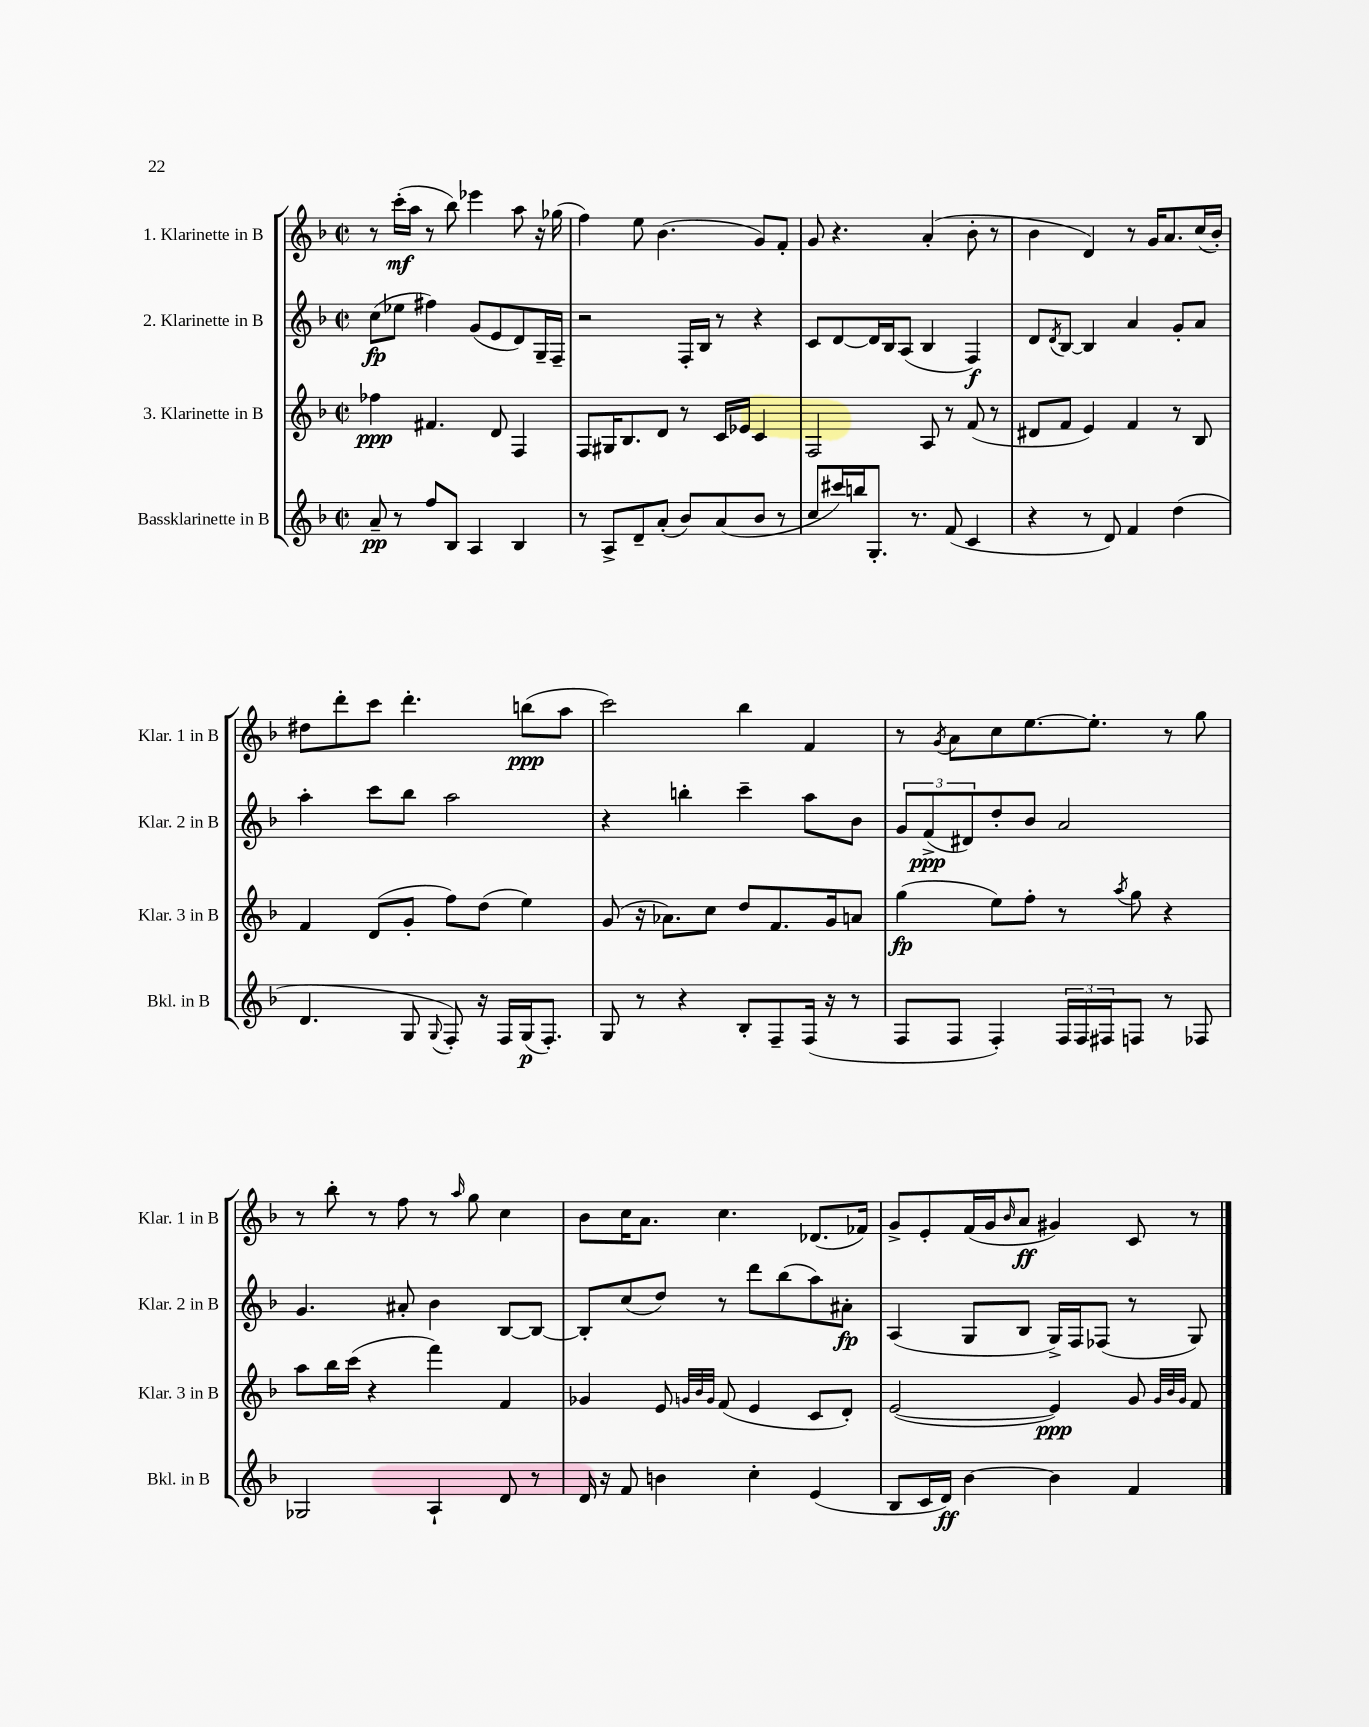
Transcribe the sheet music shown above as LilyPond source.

<<
\new StaffGroup <<
\new Staff = "s0" \with { instrumentName = "1. Klarinette in B" shortInstrumentName = "Klar. 1 in B" } {
    \clef treble \key f \major \defaultTimeSignature \time 2/2
    r8 c'''16-.\mf( a''16 r8 bes''8) ees'''4 a''8 r16 ges''16( |
    f''4) e''8 bes'4.( g'8) f'8-. |
    g'8 r4. a'4-.( bes'8-. r8 |
    bes'4 d'4) r8 g'16 a'8. c''16( bes'16-.) |
    dis''8 d'''8-. c'''8 d'''4.-. b''8\ppp( a''8 |
    c'''2) bes''4 f'4 |
    r8 \acciaccatura { g'8 } a'8 c''8 e''8.~ e''8.-. r8 g''8 |
    r8 bes''8-. r8 f''8 r8 \grace { a''16 } g''8 c''4 |
    bes'8 c''16 a'8. c''4. des'8.( fes'16) |
    g'8-> e'8-. f'16( g'16 \grace { bes'16 } a'8\ff gis'4) c'8 r8 \bar "|." |
}
\new Staff = "s1" \with { instrumentName = "2. Klarinette in B" shortInstrumentName = "Klar. 2 in B" } {
    \clef treble \key f \major \defaultTimeSignature \time 2/2
    c''8\fp( ees''8 fis''4) g'8( e'8 d'8) g16-- f16-- |
    r2 f16-. bes16 r8 r4 |
    c'8 d'8~ d'16 bes16 a8( bes4 f4\f) |
    d'8 \acciaccatura { d'8 } bes8~ bes4 a'4 g'8-. a'8 |
    a''4-. c'''8 bes''8 a''2 |
    r4 b''4-. c'''4-- a''8 bes'8 |
    \tuplet 3/2 { g'8 f'8->\ppp( dis'8) } d''8-. bes'8 a'2 |
    g'4. ais'8-. bes'4 bes8~ bes8~ |
    bes8-. c''8( d''8) r8 d'''8 bes''8( a''8) ais'8-.\fp |
    a4( g8 bes8 g16->) f16 fes8( r8 g8) \bar "|." |
}
\new Staff = "s2" \with { instrumentName = "3. Klarinette in B" shortInstrumentName = "Klar. 3 in B" } {
    \clef treble \key f \major \defaultTimeSignature \time 2/2
    fes''4\ppp fis'4. d'8 f4 |
    f8 gis16 bes8. d'8 r8 c'16 ees'16 c'4 |
    f2 a8 r8 f'8( r8 |
    dis'8 f'8 e'4) f'4 r8 bes8 |
    f'4 d'8( g'8-. f''8) d''8( e''4) |
    g'8( r16 aes'8.) c''8 d''8 f'8. g'16 a'8 |
    g''4\fp( e''8) f''8-. r8 \acciaccatura { a''8 } g''8 r4 |
    a''8 bes''16 c'''16( r4 f'''4) f'4 |
    ges'4 e'8 \grace { g'32 bes'32 g'32 } f'8( e'4 c'8 d'8-.) |
    e'2~( e'4\ppp) g'8 \grace { g'32 bes'32 g'32 } f'8 \bar "|." |
}
\new Staff = "s3" \with { instrumentName = "Bassklarinette in B" shortInstrumentName = "Bkl. in B" } {
    \clef treble \key f \major \defaultTimeSignature \time 2/2
    a'8--\pp r8 f''8 bes8 a4 bes4 |
    r8 a8-> d'8-- a'8-.( bes'8) a'8( bes'8 r8 |
    c''8 cis'''16) b''16 g8.-. r8. f'8( c'4 |
    r4 r8 d'8) f'4 d''4( |
    d'4. g8 \appoggiatura { g8 } f8-.) r16 f16 g16\p( f8.-.) |
    g8 r8 r4 bes8-. f8-- f16( r16 r8 |
    f8 f8 f4-.) \tuplet 3/2 { f16 f16 fis16 } f8 r8 fes8 |
    ges2 a4-! d'8 r8 |
    d'16 r16 f'8 b'4 c''4-. e'4( |
    bes8 c'16 d'16\ff) bes'4~ bes'4 f'4 \bar "|." |
}
>>
>>
\layout { \context { \Score \remove "Bar_number_engraver" } }
